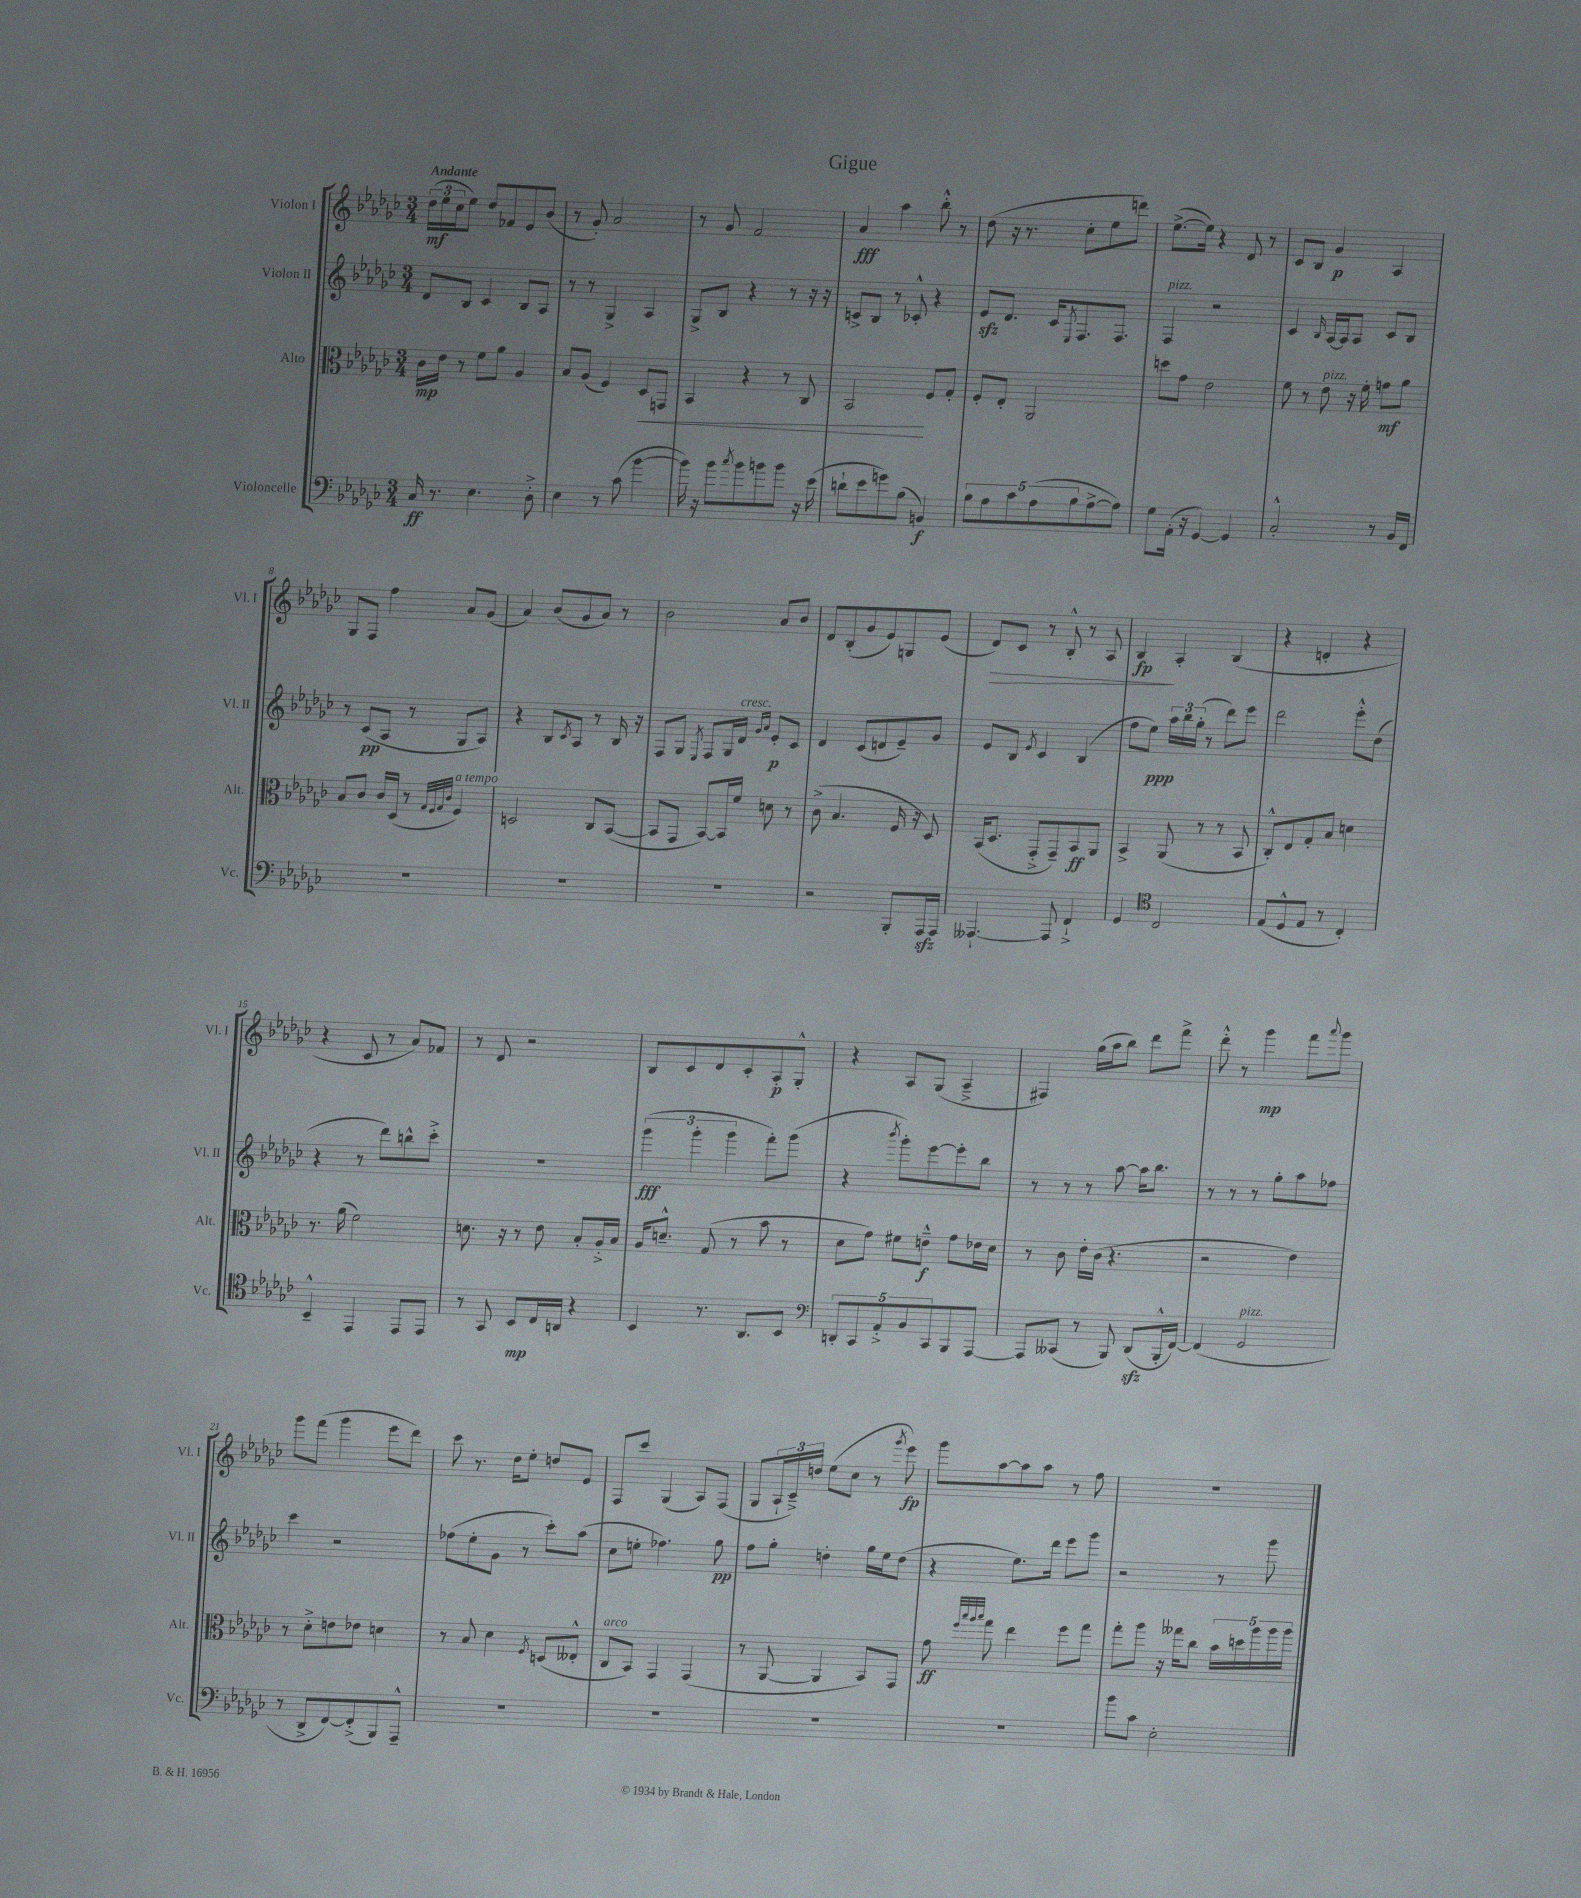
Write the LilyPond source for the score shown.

\header { title = "Gigue" }
<<
\new StaffGroup <<
\new Staff = "s0" \with { instrumentName = "Violon I" shortInstrumentName = "Vl. I" } {
    \clef treble \key ges \major \numericTimeSignature \time 3/4 \tempo "Andante"
    \tuplet 3/2 { des''16\mf( ees''16 ces''16 } ees''8) des''8 fes'8 ees'8 bes'8( |
    r8 ges'8-.) aes'2 |
    r8 ges'8 f'2 |
    aes'4\fff aes''4 bes''8-.-^ r8 |
    des''8( r16 r8. ces''8-. ees''8 d'''8) |
    ees''8.~->( ees''16) r4 des'8 r8 |
    ces'8 bes8 ges'4\p aes4 |
    ges8 f8 f''4 aes'8 ges'8( |
    aes'4) bes'8( ges'8 aes'8) r8 |
    bes'2 aes'8 bes'8 |
    des'8 bes8-.( ges'8 ees'8) g8 ees'8( |
    des'8\>) ces'8 r8 bes8-.-^ r8 aes8 |
    bes4\fp\! aes4-. bes4( |
    r4 d'4-. r4 |
    r4 ces'8 r8 aes'8) fes'8 |
    r8 des'8 r2 |
    bes8 ces'8 des'8 ces'8-. aes8-.\p ges8-.-^ |
    r4 aes8 ges8( aes4---> |
    fis4) ges''16( aes''16 bes''8) des'''8 f'''8-> |
    des'''8-.-^ r8 ges'''4\mp f'''8 \appoggiatura { aes'''8 } ges'''8 |
    ges'''8 f'''8( ges'''4 ees'''8 des'''8) |
    ces'''8 r8. des''16 ees''8-. d''8 ees'8 |
    f8 ces'''8 ges4( aes8) f8( |
    ges8 \tuplet 3/2 { aes16-! ces'16--->) d''16 } ees''8( ces''8 r8 \acciaccatura { ges'''8 } ees'''8\fp) |
    ges'''8 aes''8~ aes''8 aes''8 r8 f''8 |
    R2. \bar "|." |
}
\new Staff = "s1" \with { instrumentName = "Violon II" shortInstrumentName = "Vl. II" } {
    \clef treble \key ges \major \numericTimeSignature \time 3/4
    des'8 bes8 ces'4 bes8 aes8 |
    r8 r8 ges4-> aes4 |
    ges8-> bes8 r4 r8 r16 r16 |
    c'8-> bes8 r8 ces'8-.-^ r4 |
    ees'8\sfz des'8. ces'16 \acciaccatura { ees8 } f8. f8. |
    f4^\markup { \italic "pizz." } r2 |
    ces'4 \grace { bes16 } aes16~ aes16 aes8 ces'8 bes8 |
    r8 ces'8\pp( aes8 r8 ges8 aes8) |
    r4 bes8 \acciaccatura { ces'8 } aes8 r8 bes16 r16 |
    f8 ges8 \acciaccatura { ees8 } f8 ges16 des'16^\markup { \italic "cresc." } \grace { ges'16 aes'16 } ees'8-.\p ces'8 |
    des'4 ces'8( d'8 ees'8--) ges'8 |
    ees'8 bes8 \acciaccatura { ees'8 } ces'4 bes4( |
    f''8 ees''8\ppp) \tuplet 3/2 { aes''16 bes''16 ges''16-.( } r8 des'''8) ees'''8 |
    des'''2 ees'''8-.-^ des''8( |
    r4 r8 des'''8) b''8-^ ces'''8-.-> |
    R2. |
    \tuplet 3/2 { ges'''4\fff( ges'''4-. ges'''4 } f'''8-.) ges'''8( |
    r4 \acciaccatura { bes'''8 } ges'''8-.) ees'''8~ ees'''8-. bes''8 |
    r8 r8 r8 aes''8~ aes''16 bes''8. |
    r8 r8 r8 ges''8-. aes''8 fes''8 |
    ces'''4 r2 |
    fes''8( ees''8-. ges'8 r8 ces'''8-.) aes''8( |
    ces''8 e''8-. fes''4.) ges''8\pp |
    f''8 ges''8-. d''4-. ges''16 ees''16 d''8( |
    r4 ees''8.) des'''16 ees'''8 ges'''8 |
    r2 r8 ges'''8 \bar "|." |
}
\new Staff = "s2" \with { instrumentName = "Alto" shortInstrumentName = "Alt." } {
    \clef alto \key ges \major \numericTimeSignature \time 3/4
    ces'16\mp ees'16 r8 f'8 aes'8 aes4 |
    bes8 aes8( f4) des8\< g,8 |
    bes,4 r4 r8 ces8 |
    bes,2\! f8 ges8-. |
    f8-. ees8-. aes,2 |
    d''8 ges'8 ees'2 |
    f'8 r8 ees'8^\markup { \italic "pizz." } r16 f'16-. g'8\mf aes'8 |
    bes8 ces'8 ces'16 des16( r8 \grace { ges32 f32 ges32 ces'32 } f4^\markup { \italic "a tempo" }) |
    d2 ces8 bes,8~( |
    bes,8 ges,8 bes,8~) bes,16 f'16 d'8 r8 |
    ces'8->( bes4. f16 r16 des8) |
    bes,16( des8. ges,8-.-> ges,8--) bes,8\ff aes,8 |
    bes,4-> aes,8( r8 r8 bes,8 |
    ces8-.-^) ees8 ges8-. bes8 d'4 |
    r8. aes'16( f'2) |
    d'8. r16 r8 ees'8 bes8-. aes16-.-> bes16 |
    aes16 d'8.---^ ges8( r8 bes'8 r8 |
    des'8 ges'8) fis'8 e'8---^\f ges'8 ees'16 des'16 |
    r8 ces'8 ees'16-. ces'16( r4. |
    r2 ees'4) |
    r8 des'8-.-> e'8 ees'8 d'4 |
    r8 bes8 des'4 \acciaccatura { f8 } d8( eeses8-.-^ |
    ces8^\markup { \italic "arco" } bes,8) ges,4 ges,4( |
    r8 aes,8~ aes,4 bes,8) ges,8 |
    ges'8\ff \grace { f''32 bes''32 aes''32 bes''32 } ges''8 ees''4 f''8 ges''8 |
    ges''8-. aes''8 r16 geses''16 ces''8 \tuplet 5/4 { bes'16 d''16 aes''16 aes''16 aes''16 } \bar "|." |
}
\new Staff = "s3" \with { instrumentName = "Violoncelle" shortInstrumentName = "Vc." } {
    \clef bass \key ges \major \numericTimeSignature \time 3/4
    ces16\ff r8. ees4. des8-.-> |
    ees4 r8 ces'8( bes'4~ |
    bes'16) r16 bes'8 \acciaccatura { ces''8 } bes'8 b'8 b'8 r16 ees'16( |
    d'8-! ees'8 g'8) bes8( b,4\f) |
    \tuplet 5/4 { bes8 aes8 ces'8 aes8( bes8 } aes8~-> aes8) |
    ges8 aes,16-.( r16 ges,4~) ges,4 |
    ces2-.-^ r8 bes,16 f,16 |
    R2. |
    R2. |
    R2. |
    r2 bes,,8-. aes,,16\sfz aes,,16 |
    aeses,,4.~-! aeses,,8 f,4-!-> |
    ges,4 \clef tenor ces2 |
    ees8( des8-^ ees8 r8 ces4-.) |
    bes,4---^ ees,4 ees,8 ees,8 |
    r8 ges,8 bes,8\mp ces16 a,16 r4 |
    bes,4 r8. aes,8. bes,8 |
    \clef bass \tuplet 5/4 { d,8-. ces,8 aes,8-.-> bes,8 ces,8 } bes,,8 aes,,8~ |
    aes,,8 ceses,8( r8 bes,,8) des,8\sfz( bes,,16-.-^ f,16~) |
    f,4( ges,2^\markup { \italic "pizz." } |
    r8 des,8-> f,8~) f,8-.->( bes,,8) aes,,8---^ |
    R2. |
    R2. |
    R2. |
    R2. |
    bes'8 ces'8 ees2-. \bar "|." |
}
>>
>>
